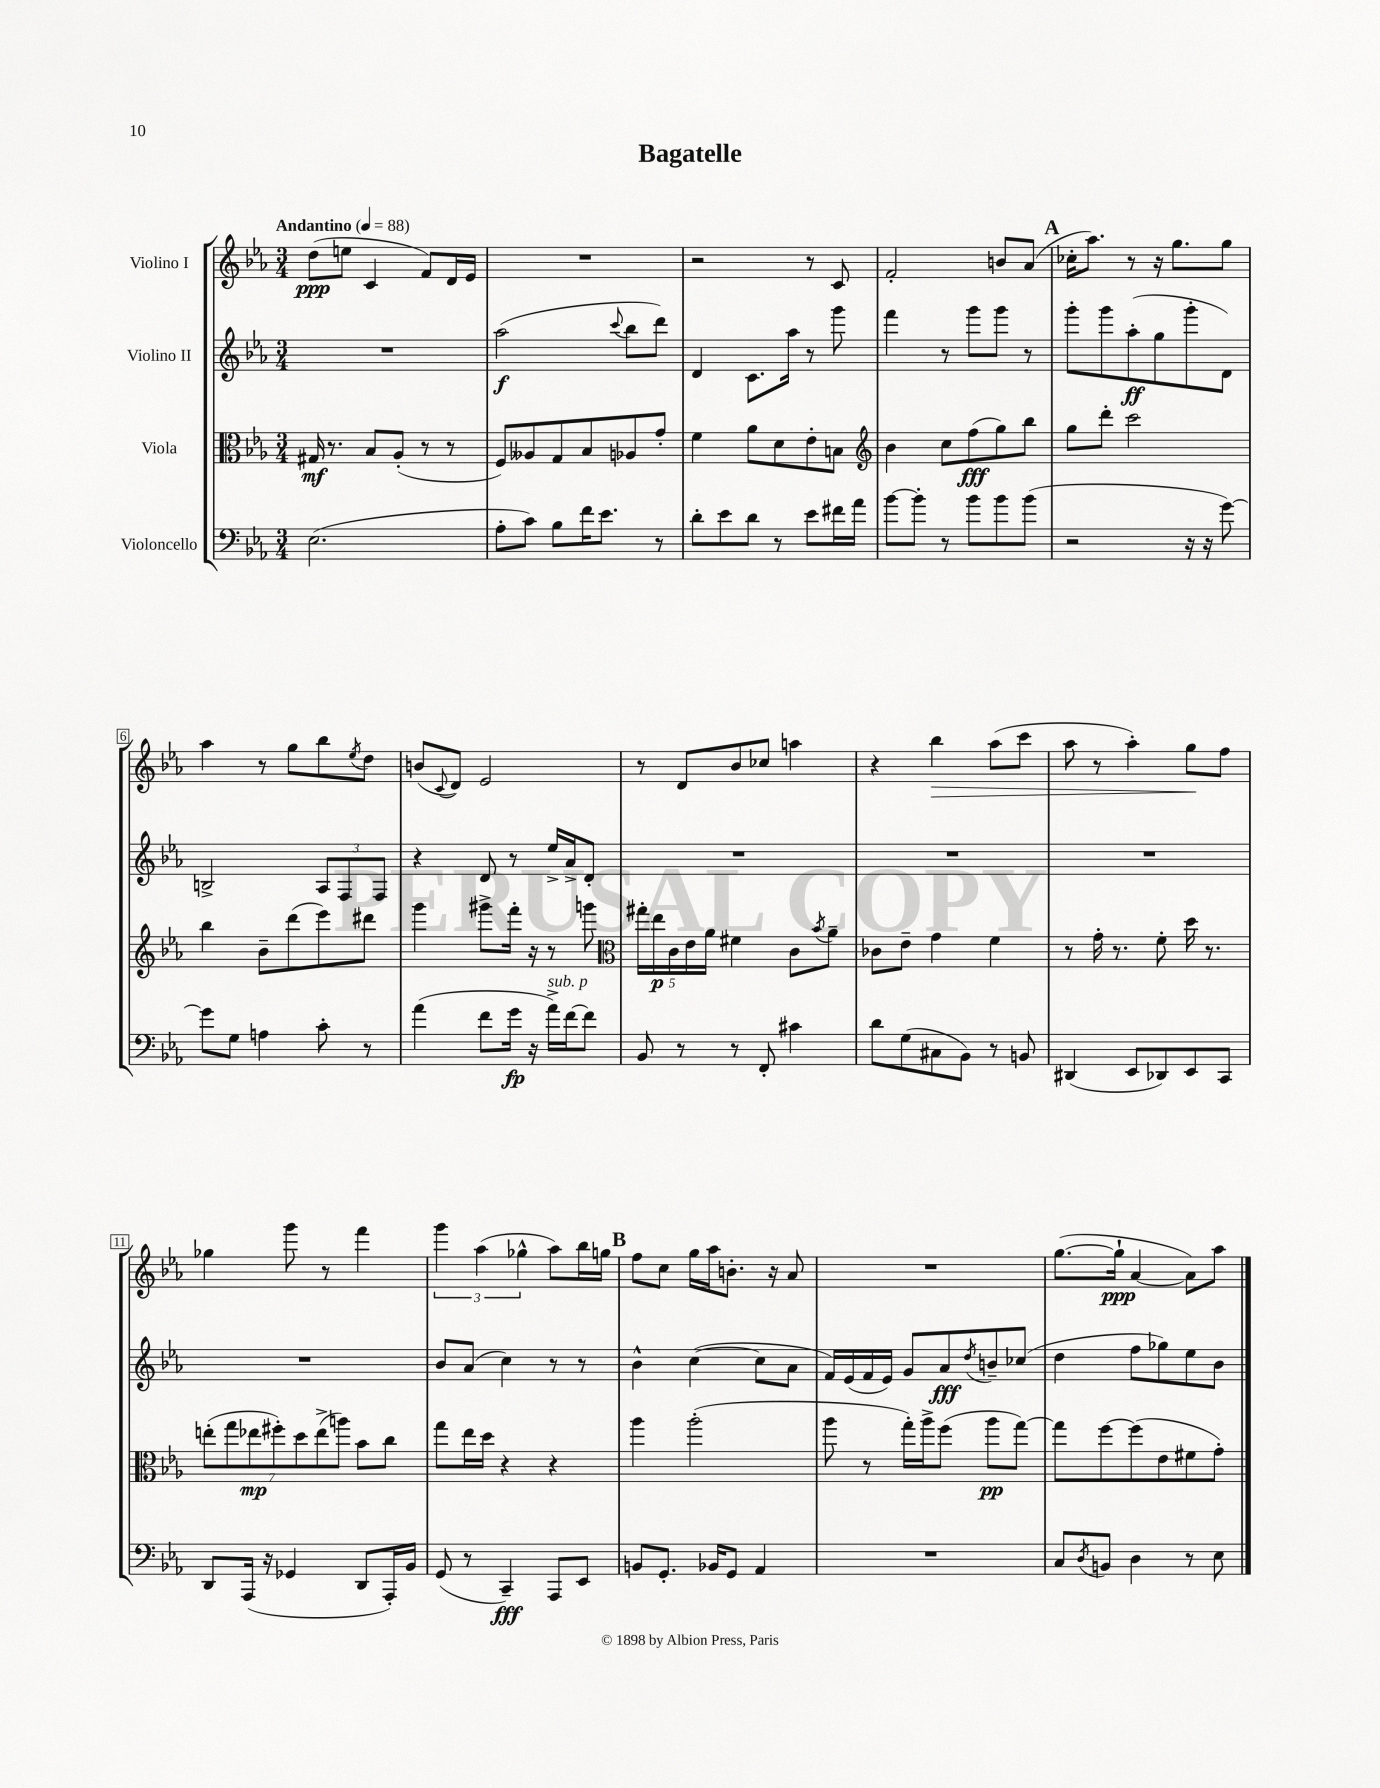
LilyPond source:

\header { title = "Bagatelle" }
<<
\new StaffGroup <<
\new Staff = "s0" \with { instrumentName = "Violino I" } {
    \clef treble \key ees \major \numericTimeSignature \time 3/4 \tempo "Andantino" 4 = 88
    d''8\ppp( e''8 c'4 f'8) d'16 ees'16 |
    R2. |
    r2 r8 c'8 |
    f'2-. b'8 aes'8( |
    \mark \markup { \bold "A" } ces''16-. aes''8.) r8 r16 g''8. g''8 |
    aes''4 r8 g''8 bes''8 \acciaccatura { ees''8 } d''8 |
    b'8( \appoggiatura { c'8 } d'8) ees'2 |
    r8 d'8 bes'8 ces''8 a''4 |
    r4 bes''4\> aes''8( c'''8 |
    aes''8 r8 aes''4-.) g''8\! f''8 |
    ges''4 g'''8 r8 f'''4 |
    \tuplet 3/2 { g'''4 aes''4( ges''4-^ } aes''8) bes''16 g''16 |
    \mark \markup { \bold "B" } f''8 c''8 g''16 aes''16 b'8.-. r16 aes'8 |
    R2. |
    g''8.~( g''16-!\ppp aes'4~ aes'8) aes''8 \bar "|." |
}
\new Staff = "s1" \with { instrumentName = "Violino II" } {
    \clef treble \key ees \major \numericTimeSignature \time 3/4
    R2. |
    aes''2\f( \appoggiatura { c'''8 } bes''8 d'''8) |
    d'4 c'8. aes''16 r8 g'''8 |
    f'''4 r8 g'''8 g'''8 r8 |
    \mark \markup { \bold "A" } g'''8-. g'''8 aes''8-.\ff( g''8 g'''8-. d'8) |
    b2-> \tuplet 3/2 { aes8 f8 f8 } |
    r4 d'8 r8 ees''16-> aes'16-> d'8-. |
    R2. |
    R2. |
    R2. |
    R2. |
    bes'8 aes'8( c''4) r8 r8 |
    \mark \markup { \bold "B" } bes'4-^ c''4~( c''8 aes'8 |
    f'16) ees'16( f'16 ees'16) g'8 aes'8\fff \acciaccatura { d''8 } b'8-- ces''8( |
    d''4 f''8 ges''8) ees''8 bes'8 \bar "|." |
}
\new Staff = "s2" \with { instrumentName = "Viola" } {
    \clef alto \key ees \major \numericTimeSignature \time 3/4
    gis16\mf r8. bes8 aes8-.( r8 r8 |
    f8) aeses8 g8 bes8 aes8 g'8-. |
    f'4 aes'8 d'8 ees'8-. b8 |
    \clef treble bes'4 c''8 f''8\fff( g''8) bes''8 |
    \mark \markup { \bold "A" } g''8 d'''8-. c'''2 |
    bes''4 bes'8-- d'''8( ees'''8) dis'''8 |
    g'''4 gis'''8-> f'''16-. r16 r8 g'''8 |
    \clef alto \tuplet 5/4 { gis''16-. ees''16\p c'16 ees'16 aes'16 } fis'4 c'8 \acciaccatura { bes'8 } aes'8-- |
    ces'8 ees'8-- g'4 f'4 |
    r8 g'16-. r8. f'8-. d''16 r8. |
    \tuplet 7/4 { e''8-.( g''8 ees''8\mp fis''8-.) d''8 ees''8->( a''8) } bes'8 c''8 |
    g''8 ees''16 d''16 r4 r4 |
    \mark \markup { \bold "B" } aes''4 aes''2-.( |
    aes''8 r8 g''16-.) aes''16-> f''8( aes''8\pp g''8~) |
    g''8 f''8~ f''8( ees'8 fis'8 g'8-.) \bar "|." |
}
\new Staff = "s3" \with { instrumentName = "Violoncello" } {
    \clef bass \key ees \major \numericTimeSignature \time 3/4
    ees2.( |
    aes8-. c'8) bes8 f'16 ees'8. r8 |
    d'8-. ees'8 d'8 r8 ees'8 fis'16 aes'16 |
    bes'8~ bes'8-. r8 bes'8 bes'8 bes'8( |
    \mark \markup { \bold "A" } r2 r16 r16 g'8~) |
    g'8 g8 a4 c'8-. r8 |
    aes'4( f'8 g'16\fp r16 aes'16->^\markup { \italic "sub. p" }) f'16~ f'8 |
    bes,8 r8 r8 f,8-. cis'4 |
    d'8 g8( cis8 bes,8) r8 b,8 |
    dis,4( ees,8 des,8) ees,8 c,8 |
    d,8 aes,,16( r16 ges,4 d,8 aes,,16-.) bes,16 |
    g,8( r8 c,4--\fff) aes,,8 ees,8 |
    \mark \markup { \bold "B" } b,8 g,8.-. bes,16 g,8 aes,4 |
    R2. |
    c8 \acciaccatura { d8 } b,8 d4 r8 ees8 \bar "|." |
}
>>
>>
\layout { \context { \Score \override BarNumber.stencil = #(make-stencil-boxer 0.1 0.3 ly:text-interface::print) } }
